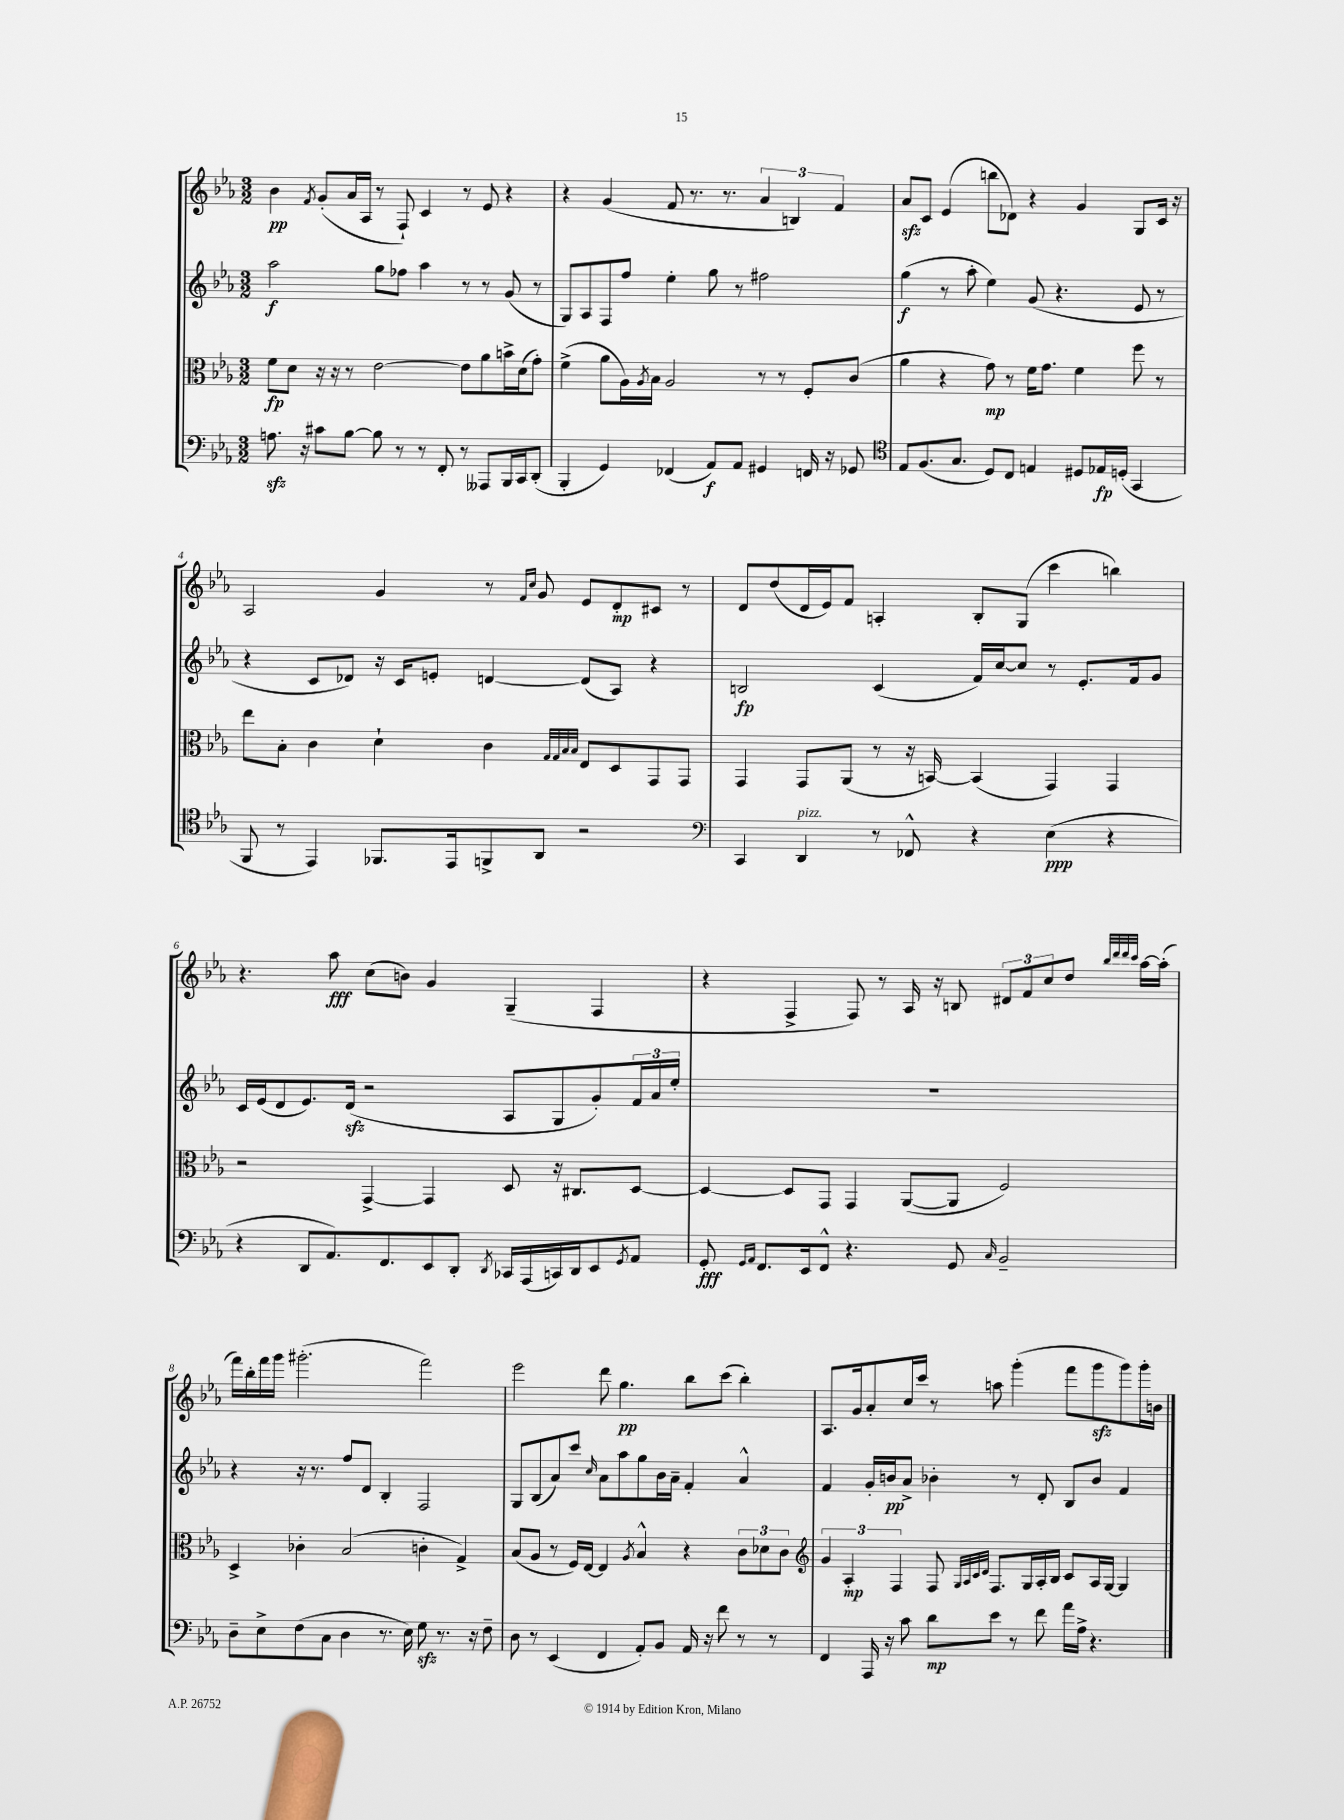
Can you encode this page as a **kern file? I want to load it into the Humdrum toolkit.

**kern	**kern	**kern	**kern
*staff4	*staff3	*staff2	*staff1
*clefF4	*clefC3	*clefG2	*clefG2
*k[b-e-a-]	*k[b-e-a-]	*k[b-e-a-]	*k[b-e-a-]
*M3/2	*M3/2	*M3/2	*M3/2
8.A	8f	2aa-	4b-
.	8d	.	.
16r	.	.	.
.	.	.	8qf
8c#	16r	.	(8g'
.	16r	.	.
[8B-	8r	.	16a-
.	.	.	16A-
8B-]	[2e-	8gg	8r
8r	.	8ff-	8F`)
8r	.	4aa-	4c
8FF'	.	.	.
8r	8e-]	8r	8r
8AAA--	8a-	8r	8e-
16BBB-	16b^	(8g	4r
16CC	(16d	.	.
(8DD'	8g')	8r	.
=	=	=	=
4BBB-'	(4f^	8G)	4r
.	.	8A-	.
4GG)	8a-	8F	(4g
.	16A-)	8ff	.
.	8qA-	.	.
.	16B-	.	.
(4FF-	2A-	4ee-'	8f
.	.	.	8.r
8AA-)	.	8gg	.
.	.	.	8.r
8AA-	.	8r	.
4GG#	8r	2ff#	6a-
.	8r	.	.
.	.	.	6B)
16FF	8F'	.	.
16r	.	.	.
.	.	.	6f
8GG-	(8c	.	.
=	=	=	=
*clefC4	*	*	*
8E-	4a-	(4gg	8a-
(8.F	.	.	8c
.	4r	8r	(4e-
8.G	.	.	.
.	.	8aa-'	.
8D)	8g)	4ee-)	8bb
8C	8r	.	8d-)
4E	16f	(8g	4r
.	8.g	.	.
.	.	4.r	.
8D#	4f	.	4g
16E-	.	.	.
(16D'	.	.	.
4GG	8ff	8e-	8G
.	8r	8r	16c
.	.	.	16r
=	=	=	=
8FF	8ee-	4r	2A-
8r	8B-'	.	.
4EE-)	4c	8c	.
.	.	8d-)	.
8.FF-	4d`	16r	4g
.	.	16c	.
.	.	8e'	.
16EE-	.	.	.
8FF^	4c	[4d	8r
.	.	.	16qqf
.	.	.	16qqcc
8AA-	.	.	8g
.	32qqG	.	.
.	32qqG	.	.
.	32qqB-	.	.
.	32qqB-	.	.
2r	8E-	(8d]	8e-
.	8D	8A-)	8d'
.	8GG	4r	8c#
.	8GG	.	8r
=	=	=	=
*clefF4	*	*	*
4CC	4GG	2B	8d
.	.	.	(8dd
4DD	8GG	.	16d
.	.	.	16e-)
.	(8AA-	.	8f
8r	8r	(4c	4A'
8FF-^^	16r	.	.
.	[16BB)	.	.
4r	(4BB]	16f)	8B-'
.	.	[16cc	.
.	.	8cc]	(8G
(4E-	4GG)	8r	4ccc
.	.	8.e-'	.
4r	4GG	.	4bb)
.	.	16f	.
.	.	8g	.
=	=	=	=
4r	2r	16c	4.r
.	.	(16e-	.
.	.	8d	.
8DD	.	8.e-)	.
8.AA-)	.	.	8aa-
.	.	(16d	.
.	[4GG^	2r	(8cc
8.FF	.	.	.
.	.	.	8b)
8EE-	4GG]	.	4g
8DD'	.	.	.
8qDD	.	.	.
16CC-	8D	8A-	(4G~
(16AAA-	.	.	.
16CC)	16r	8G	.
16DD	8.C#	.	.
8EE-	.	8g')	4F
8qGG	.	.	.
8AA-	[8D	24f	.
.	.	24a-	.
.	.	24ee-'	.
=	=	=	=
8GG'	4D_	1.r	4r
16qqGG	.	.	.
16qqAA-	.	.	.
8.FF	.	.	.
.	8D]	.	4F^
16EE-	.	.	.
8FF^^	8GG	.	.
4.r	4GG	.	8F)
.	.	.	8r
.	([8AA-	.	16A-
.	.	.	16r
8GG	8AA-]	.	8B
16qqC	.	.	.
2BB-~	2F)	.	12d#
.	.	.	12f
.	.	.	12cc
.	.	.	8dd
.	.	.	32qqbb-
.	.	.	32qqddd
.	.	.	32qqddd
.	.	.	32qqccc
.	.	.	[16aa-
.	.	.	(16aa-']
=	=	=	=
8D~	4D^	4r	16fff)
.	.	.	16bb-'
8E-^	.	.	16fff
.	.	.	16ggg
(8F	4c-'	16r	(2.ggg#'
.	.	8.r	.
8C	.	.	.
4D	(2B-	8ff	.
.	.	8d	.
8.r	.	4B-'	.
16E-)	.	.	.
8G	4c'	2F	2fff)
8.r	.	.	.
.	4G^)	.	.
16r	.	.	.
8F~	.	.	.
=	=	=	=
8D	(8B-	8G	2eee-
8r	8A-	(8B-	.
(4EE-	8r	8a-)	.
.	16F)	8ccc	.
.	[16E-	.	.
.	.	16qqcc	.
4FF	4E-]	8a-	8ddd
.	.	8aa-	4.gg
.	8qA-	.	.
8AA-')	4B-^^	8gg	.
8BB-	.	16b-	.
.	.	16a-~	.
16AA-	4r	4f'	8bb-
16r	.	.	.
8f	.	.	(8ccc
8r	12c	4a-^^	4bb-')
.	12d-	.	.
8r	.	.	.
.	12c	.	.
=	=	=	=
*	*clefG2	*	*
4FF	6g	4f	8.A-
.	6A-'	.	.
.	.	.	16g
16AAA-	.	16g'	8a-'
16r	.	16b	.
.	6F	.	.
8c	.	8a-^	16cc
.	.	.	16ccc
8d	8F	4b-'	8r
.	32qqG	.	.
.	32qqA-	.	.
.	32qqc	.	.
.	32qqd	.	.
8e-	8.F	.	8aa
8r	.	8r	(4ggg'
.	16G	.	.
8f	16A-'	8d'	.
.	16B-	.	.
16a-	8c	8B-	8fff
16A-^	.	.	.
4.r	16A-	8b-	8ggg
.	[16G	.	.
.	4G]	4f	8ggg)
.	.	.	16ggg'
.	.	.	16b
==	==	==	==
*-	*-	*-	*-
